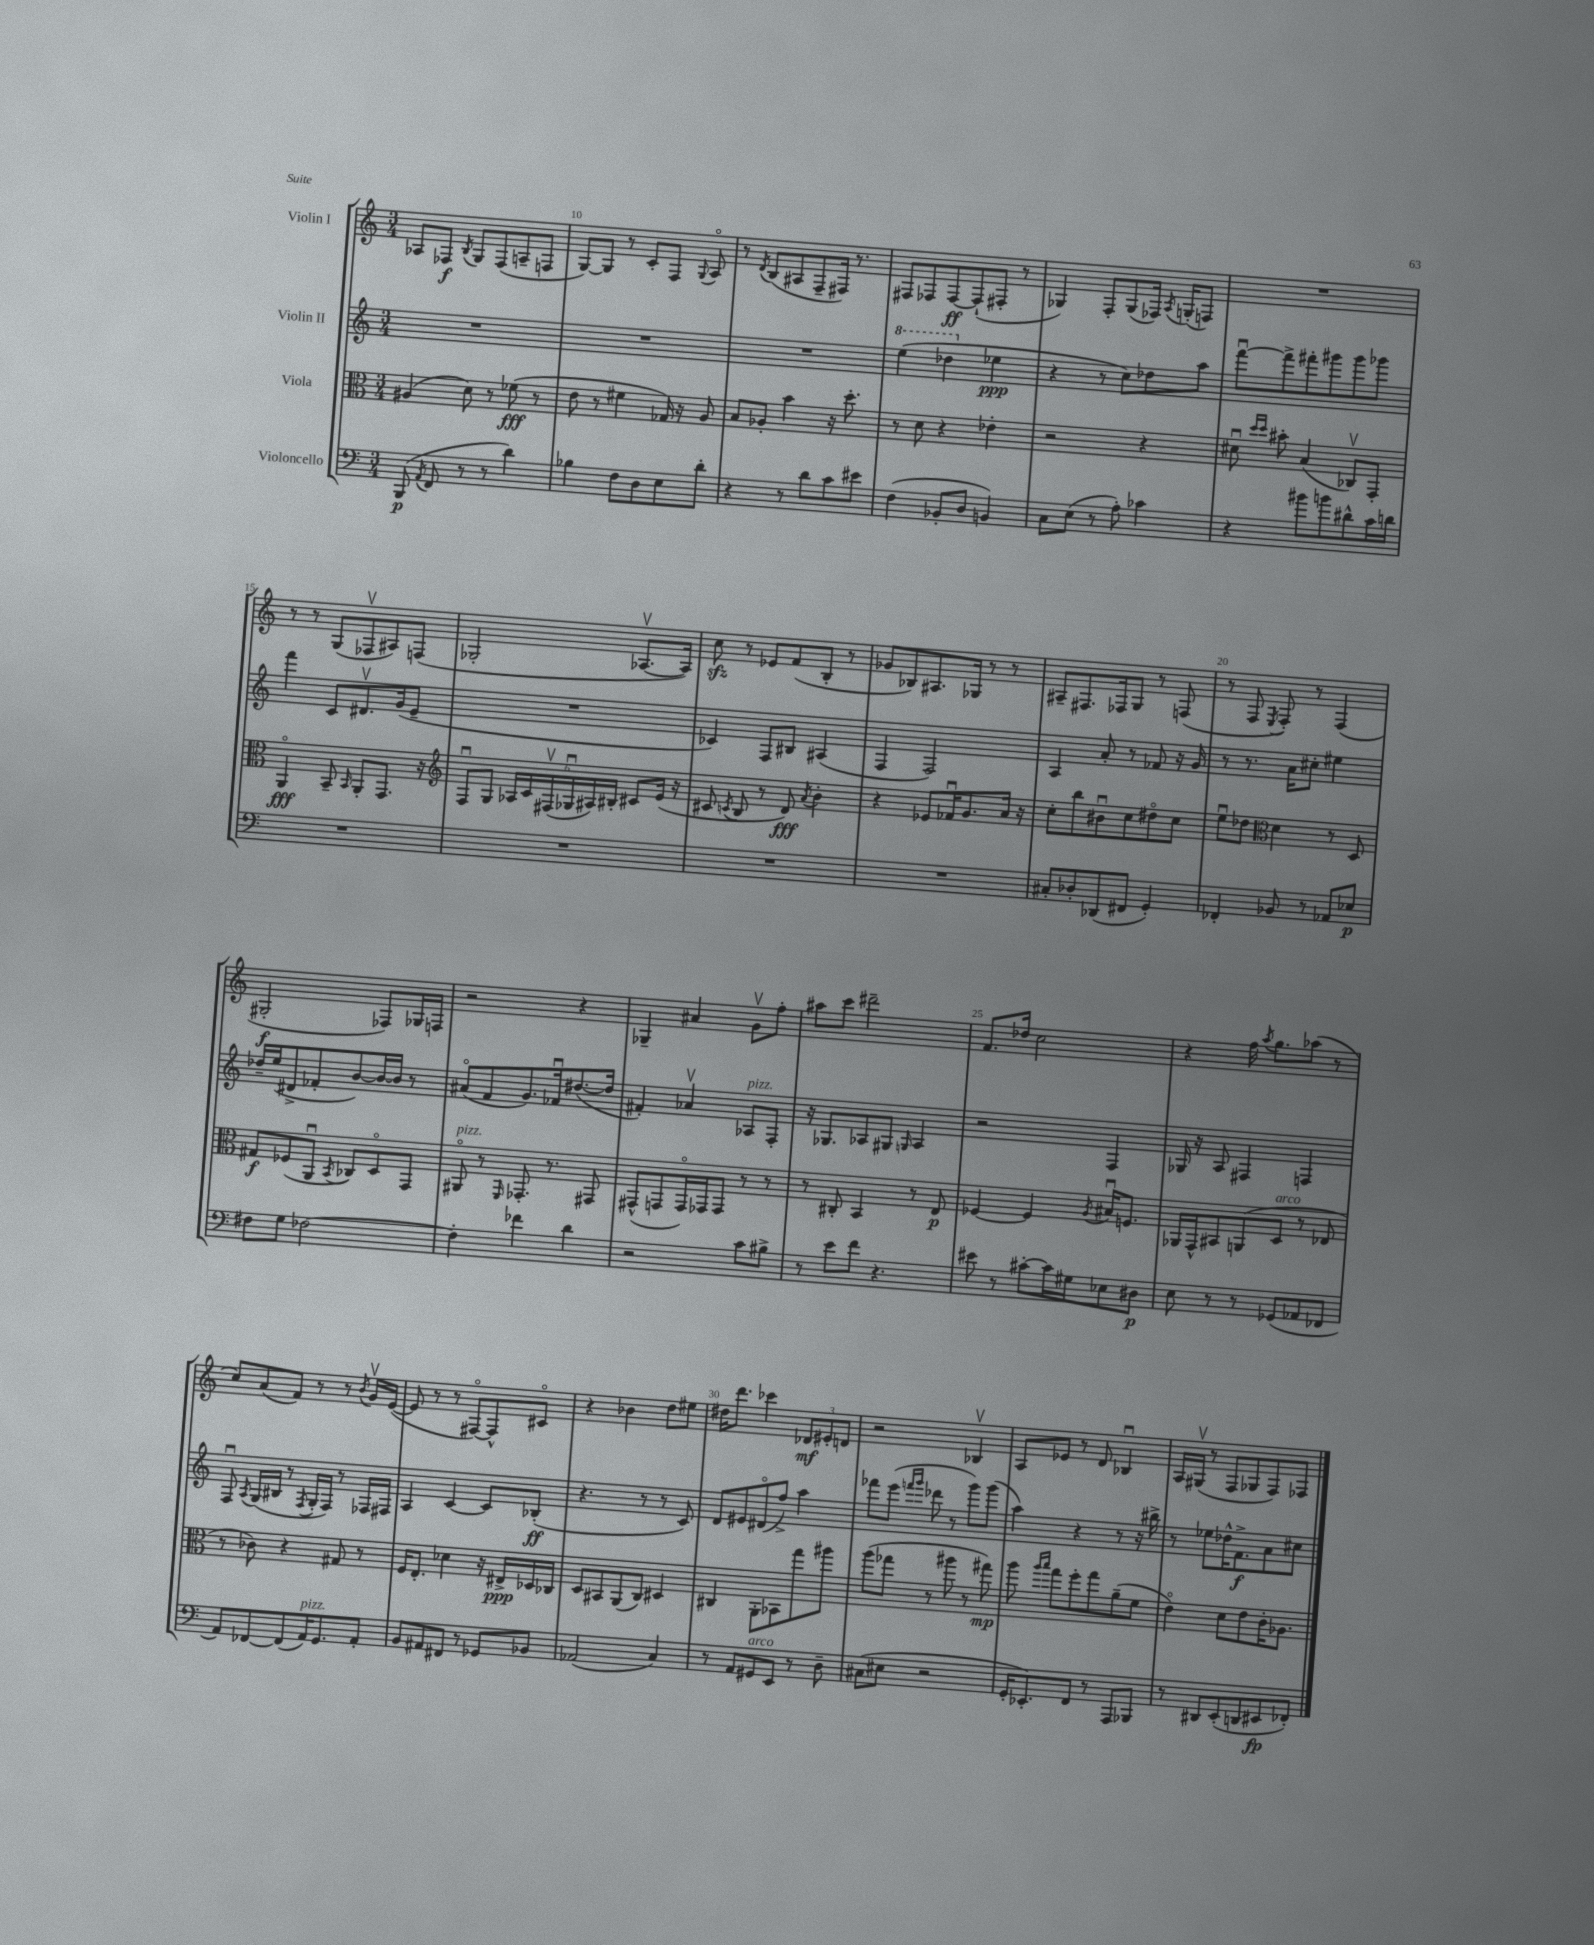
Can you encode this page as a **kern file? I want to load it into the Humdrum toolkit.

**kern	**kern	**kern	**kern
*staff4	*staff3	*staff2	*staff1
*clefF4	*clefC3	*clefG2	*clefG2
*k[]	*k[]	*k[]	*k[]
*M3/4	*M3/4	*M3/4	*M3/4
(8BBB	(4A#	2.r	8A-
8qAA	.	.	.
8FF	.	.	8F-
.	.	.	8qB
8r	8d)	.	8G
8r	8r	.	(8F-
4d)	(8f-	.	8A~
.	8r	.	8F
=	=	=	=
4B-	8e	2.r	[8G)
.	8r	.	8G]
8F	4f#	.	8r
8D	.	.	8c'
8E	16G-)	.	8F
.	16r	.	.
.	.	.	8qqG
8d'	8A	.	8Ao
=	=	=	=
4r	8B	2.r	8r
.	.	.	8qd
.	8A-'	.	(8B
8r	4b	.	8A#
8d	.	.	8F~
8c	16r	.	16F#)
.	8.dd'	.	8.r
8e#	.	.	.
=	=	=	=
(4F	8r	(4eee	8F#
.	8d	.	8F-
8BB-'	4r	4ddd-	[8F-
8D	.	.	(8F-`]
4BB)	4e-'	4ee-	8F#'
.	.	.	8r
=	=	=	=
8C	2r	4r	4G-)
(8E	.	.	.
8r	.	8r	8F'
8A')	.	8cc)	(8G-
4c-	4r	8dd-	16F-)
.	.	.	8qA
.	.	.	(16G'
.	.	8aa	8F)
=	=	=	=
4r	8d#u	[8fffu	2.r
.	16qqdd	.	.
.	16qqdd	.	.
.	8b#'	8fff^]	.
8b#	(4B	8fff#'	.
8b	.	8ggg#	.
8d#^^	8C-v)	8ggg#	.
16c	8GG'	8ggg-	.
16d	.	.	.
=	=	=	=
2.r	4AAo	4fff	8r
.	.	.	8r
.	8BB~	8c	(8G
.	16qqBB	.	.
.	8AA'	8.d#v	8F-v
.	8.GG	.	8A#)
.	.	(16g	.
.	.	8e~	(8F
.	16r	.	.
=	=	=	=
*	*clefG2	*	*
2.r	8Fu	2.r	2G-'
.	8G	.	.
.	24A-	.	.
.	24c	.	.
.	(24F#v	.	.
.	24G-u	.	.
.	24A#)	.	.
.	24B#'	.	.
.	8c#	.	[8.A-v
.	(16e	.	.
.	16r	.	16A-])
=	=	=	=
2.r	8c#	4c-)	8cc
.	8qc	.	.
.	8B	.	8r
.	8r	8F	8e-
.	8d)	8B#	(8f
.	8qa	.	.
.	4b'	(4A#	8B'
.	.	.	8r
=	=	=	=
2.r	4r	4F	8g-
.	.	.	8B-)
.	8e-	2F)	8.A#
.	16f-u	.	.
.	8.g	.	16G-
.	.	.	8r
.	16a	.	8r
.	16r	.	.
=	=	=	=
8C#'	8cc'	4A	8A#~
8D-'	8bb	.	8.F#
(8DD-	8b#u	8a'	.
.	.	.	16F-
8FF#	8cc	8r	8G
4GG')	8dd#o	8f-	8r
.	8cc	16r	(8F
.	.	16g	.
=	=	=	=
4FF-'	8eeu	8r	8r
.	8dd-	8.r	8F
*	*clefC3	*	*
.	.	.	8qE
8BB-	4d	.	8F')
.	.	16a	.
8r	.	8cc#'	8r
8AA-	8r	4ee#	(4F
8E-	8D	.	.
=	=	=	=
8F#	8G#	16dd-~	2G#'
.	.	(16ee	.
8G	(8F-	8d#^	.
[2F-	8AAu	8f-'	.
.	8qBB	.	.
.	8C-)	[8b)	.
.	8Do	16b_	8F-)
.	.	16b]	.
.	8GG	8r	16G-
.	.	.	16F
=	=	=	=
4F-']	8AA#o	(8a#o	2r
.	8r	8f	.
.	16qqFF	.	.
4f-	8.GG-'	8.g)	.
.	8.r	16f-u	.
4d	.	([8.dd#	4r
.	8GG#	.	.
.	.	16dd#]	.
=	=	=	=
2r	(8GG#^^	4f#')	4G-~
.	8GG	.	.
.	16GGo)	4a-v	4a#
.	16GG-	.	.
.	8GG-	.	.
8c	8r	8A-	8gv
8B#^	8r	8F'	8ff'
=	=	=	=
8r	8r	16r	8aa#
.	.	8.G-	.
8e	8C#'	.	8ccc
8f	4BB	8A-	2ddd#~
4.r	.	8G#	.
.	.	16qqG	.
.	8r	4A-	.
.	8E	.	.
=	=	=	=
8e#	[4F-	2r	8.f
8r	.	.	.
.	.	.	16dd-
[8c#'	4F-]	.	2cc
16c#]	.	.	.
16G#	.	.	.
.	8qA	.	.
8E-	16B#u	4F	.
.	8.F	.	.
8D#	.	.	.
=	=	=	=
8E	16AA-	16G-	4r
.	16GG^^	16r	.
8r	8BB#	8A	.
8r	(8AA	4F#	16ff
.	.	.	8qaa
.	.	.	8.gg
(8GG-	8D	.	.
8AA-	8r	4F	(8aa-
8FF-	8E-	.	8r
=	=	=	=
8AA)	8r	8Fu	8cc)
.	.	8qA	.
[8FF-	8c-)	(16G	(8a
.	.	16B#	.
(8FF-]	4r	8r	8f)
.	.	8qF	.
16AA)	.	16G'	8r
8.GG	.	16F)	.
.	8G#	8r	8r
.	.	.	8qb
8AA'	8r	16F-	16gv
.	.	16F#	([16e
=	=	=	=
8BB	16F	4A	8e]
.	8.E'	.	.
8AA#	.	.	8r
8FF#	4d-	[4c	8r
8r	.	.	[8F#o)
8GG-	16r	8c]	8F#^^]
.	16E#^	.	.
8BB-	16D-	(8B-'	8c#o
.	16C-	.	.
=	=	=	=
(2AA-	8D	4.r	4r
.	8BB#	.	.
.	(8AA	.	4b-
.	8C)	8r	.
4C)	4D#	8r	8dd
.	.	8c)	8ee#
=	=	=	=
8r	4C#	8d	16dd#
.	.	.	8.ddd
8AA	.	8e#	.
8GG#	8AA'	(8d#o	4ccc-
8EE	8BB-	8ff^)	.
8r	8gg	4aa	12d-
.	.	.	12e#'
8D~	8aa#	.	.
.	.	.	12d
=	=	=	=
(8C#	(8aa	8fff-	2r
8E#	8gg-	(8eee	.
.	.	16qqfff	.
.	.	16qqggg	.
2r	8r	8ddd-	.
.	8aa#	8r	.
.	8r	8ggg)	4B-v
.	8gg#)	(8ggg	.
=	=	=	=
16GG'	8aa	4aa)	8A
8.EE-')	.	.	.
.	16qqaa	.	.
.	16qqbb	.	.
.	8gg	.	8e-
8FF	8ff'	4r	8r
8r	8gg	.	8d
8AAA	(8a~	8r	4B-u
8BBB-	8f	16r	.
.	.	16bb#^	.
=	=	=	=
8r	4eo)	8r	16A
.	.	.	(16G#v
8DD#	.	8ee-	8r
(8EE'	8d	16dd-^^	8F
.	.	8.f^	.
8DD	8e	.	8G-
8EE#	16c'	8a	8F)
.	8.A-	.	.
8FF-')	.	8cc#	8F-
==	==	==	==
*-	*-	*-	*-
